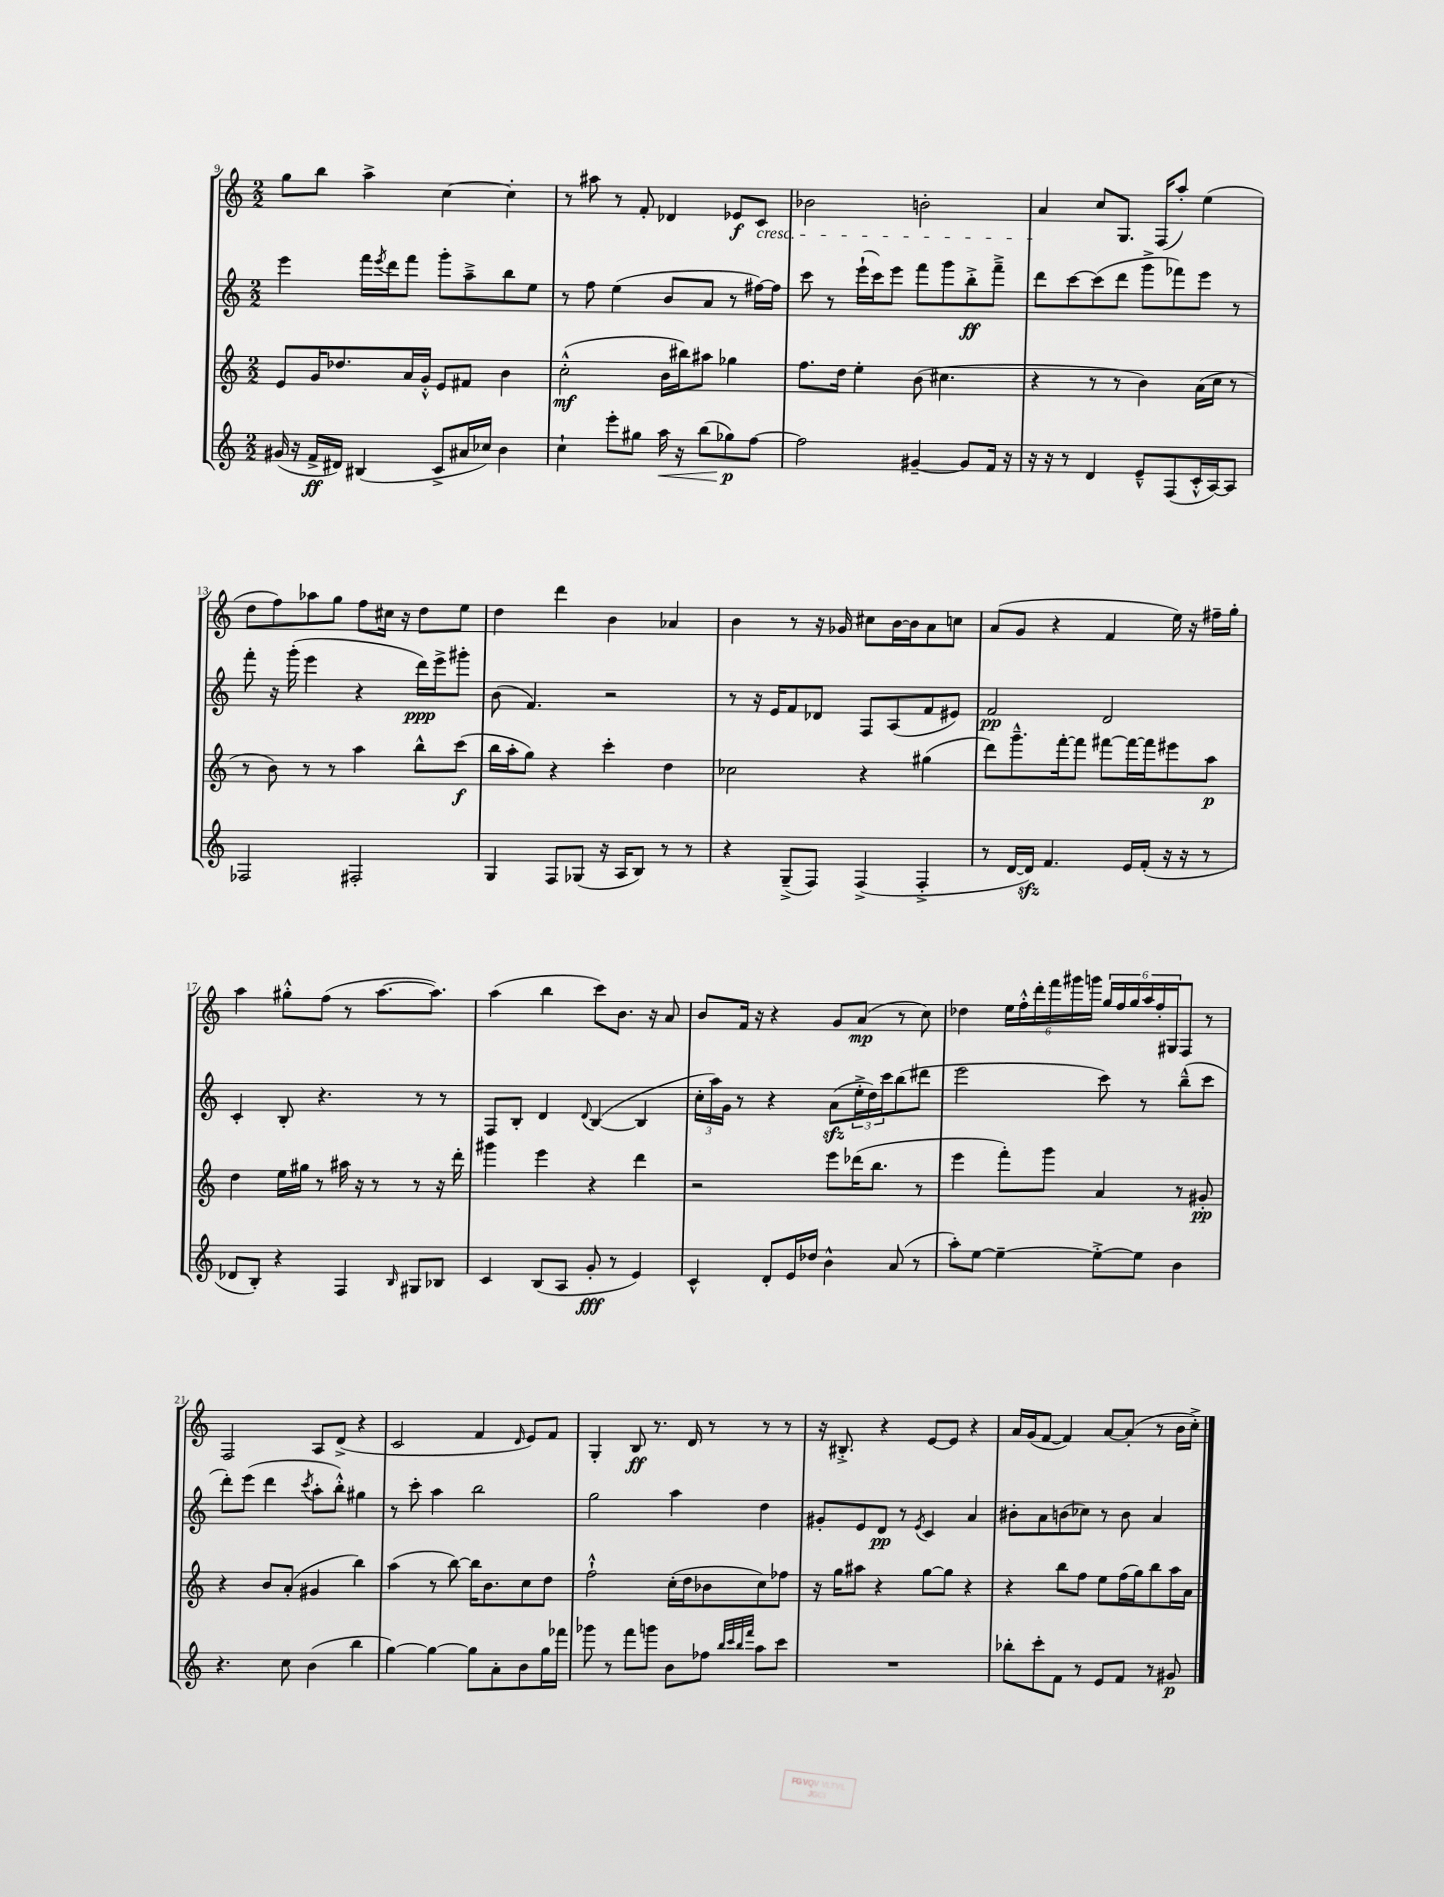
<<
\new StaffGroup <<
\new Staff = "s0" {
    \clef treble \key c \major \numericTimeSignature \time 2/2
    g''8 b''8 a''4-> c''4~ c''4-. |
    r8 ais''8 r8 f'8-. des'4 ees'8\f c'8\cresc |
    bes'2 b'2-. |
    a'4\! c''8 g8. f16( a''8-.) e''4( |
    d''8 f''8) aes''8 g''8 f''8 cis''16 r16 d''8 e''8 |
    d''4 d'''4 b'4 aes'4 |
    b'4 r8 r16 ges'16 cis''8 b'16~ b'16 a'8 c''8 |
    a'8( g'8 r4 f'4 e''16) r16 fis''16-- g''16-. |
    a''4 gis''8-.-^ f''8( r8 a''8.~ a''8.) |
    a''4( b''4 c'''8) b'8. r16 a'8 |
    b'8 f'16 r16 r4 g'8 a'8\mp( r8 c''8) |
    des''4 \tuplet 6/4 { e''16 f''16-.-^ d'''16-. f'''16 gis'''16 g'''16 } \tuplet 6/4 { g''16 f''16 g''16 a''16 f''16-. gis16 } f8 r8 |
    f2 a8 d'8->( r4 |
    c'2 f'4 \grace { d'16 } e'8) f'8 |
    g4-. b8\ff r8. d'16 r8 r8 r8 |
    r16 bis8.-.-> r4 e'8~ e'8 r4 |
    a'16 g'16( f'8~ f'4) a'8~ a'8-.( r8 b'16 c''16-.->) \bar "|." |
}
\new Staff = "s1" {
    \clef treble \key c \major \numericTimeSignature \time 2/2
    e'''4 f'''16 \acciaccatura { e'''8 } d'''16 f'''8 g'''8-. a''8---> b''8 e''8 |
    r8 f''8 e''4( b'8 a'8 r8 fis''16~) fis''16 |
    c'''8 r8 e'''16-!( c'''16) e'''8 f'''8 g'''8 b''8-.->\ff f'''8---> |
    d'''8 c'''8~ c'''8( d'''8 g'''8-> fes'''8) e'''8 r8 |
    f'''8-. r16 g'''16-.( e'''4 r4 d'''16\ppp) e'''16-> gis'''8-. |
    b'8( f'4.) r2 |
    r8 r16 e'16 f'8 des'8 f8 a8( f'8 eis'8) |
    f'2\pp d'2 |
    c'4-. b8-. r4. r8 r8 |
    f8 b8-. d'4 \appoggiatura { d'8 } b4~( b4 |
    \tuplet 3/2 { c''16-. a''16) g'16 } r8 r4 a'8\sfz( \tuplet 3/2 { e''16-.-> d''16) c'''16 } b''8( dis'''8 |
    e'''2 c'''8) r8 b''8---^( c'''8 |
    d'''8-.) e'''8( d'''4 \acciaccatura { c'''8 } a''8-. b''8-.-^) gis''4 |
    r8 c'''8-. a''4 b''2 |
    g''2 a''4 d''4 |
    gis'8-. e'8 d'8\pp r8 \acciaccatura { e'8 } c'4 a'4 |
    bis'8-. a'8 b'8( ces''8) r8 b'8 a'4 \bar "|." |
}
\new Staff = "s2" {
    \clef treble \key c \major \numericTimeSignature \time 2/2
    e'8 g'16 des''8. a'16 g'16-.-^ e'8 fis'8 b'4 |
    c''2-.-^\mf( b'16 bis''16) ais''8 ges''4 |
    f''8. d''16 e''4-. b'8( cis''4. |
    r4 r8 r8 b'4) a'16( c''16 r8 |
    r8 b'8) r8 r8 a''4 b''8-^ c'''8\f( |
    b''16 a''16-. g''8) r4 c'''4-. d''4 |
    ces''2 r4 gis''4( |
    d'''8) g'''8.---^ f'''16~-. f'''8 fis'''8~ fis'''16~ fis'''16 eis'''8 a''8\p |
    d''4 e''16 gis''16 r8 ais''16 r16 r8 r8 r16 d'''16-. |
    gis'''4 e'''4 r4 d'''4 |
    r2 e'''8 des'''16( b''8. r8 |
    e'''4 f'''8-.) g'''8 a'4 r8 gis'8-.\pp |
    r4 b'8 a'8-.( gis'4 b''4) |
    a''4( r8 b''8~) b''16 b'8. c''8 d''8 |
    f''2-!-^ c''16-.( d''16 bes'8 c''8) fes''8 |
    r16 g''16 ais''8 r4 g''8~ g''8 r4 |
    r4 b''8 f''8 e''8 f''16( g''16) b''8 a''16 a'16 \bar "|." |
}
\new Staff = "s3" {
    \clef treble \key c \major \numericTimeSignature \time 2/2
    gis'16( r16 f'16->\ff dis'16) bis4( c'8-> ais'16 ces''16) b'4 |
    c''4-! e'''8-. gis''8 a''16\< r16 b''8( ges''8\p\!) f''8~ |
    f''2 gis'4~-- gis'8 f'16 r16 |
    r16 r16 r8 d'4 e'8---^ f8( c'16-.-^ a16~) a8 |
    fes2 fis2-. |
    g4 f8 ges8( r16 a16 b8) r8 r8 |
    r4 g8--->( f8) f4->( f4-.-> |
    r8 d'16~ d'16\sfz) f'4. e'16 f'16-.( r16 r16 r8 |
    des'8 b8-.) r4 f4 \grace { b16 } gis8 bes8 |
    c'4 b8( a8 g'8-.\fff r8 e'4) |
    c'4-^ d'8-. e'16 des''16 b'4-^ a'8( r8 |
    a''8-.) e''8~ e''4~-- e''8~-.-> e''8 b'4 |
    r4. c''8 b'4( b''4 |
    g''4~) g''4~ g''8 a'8-. b'8 g''16 fes'''16 |
    ges'''8 r8 f'''8 g'''8 b'8 fes''8 \grace { b''32 c'''32 b''32 f'''32 } a''8 c'''8 |
    R1 |
    bes''8-. c'''8-. f'8 r8 e'8 f'8 r8 gis'8\p \bar "|." |
}
>>
>>
\layout { \context { \Score currentBarNumber = #9 } }
